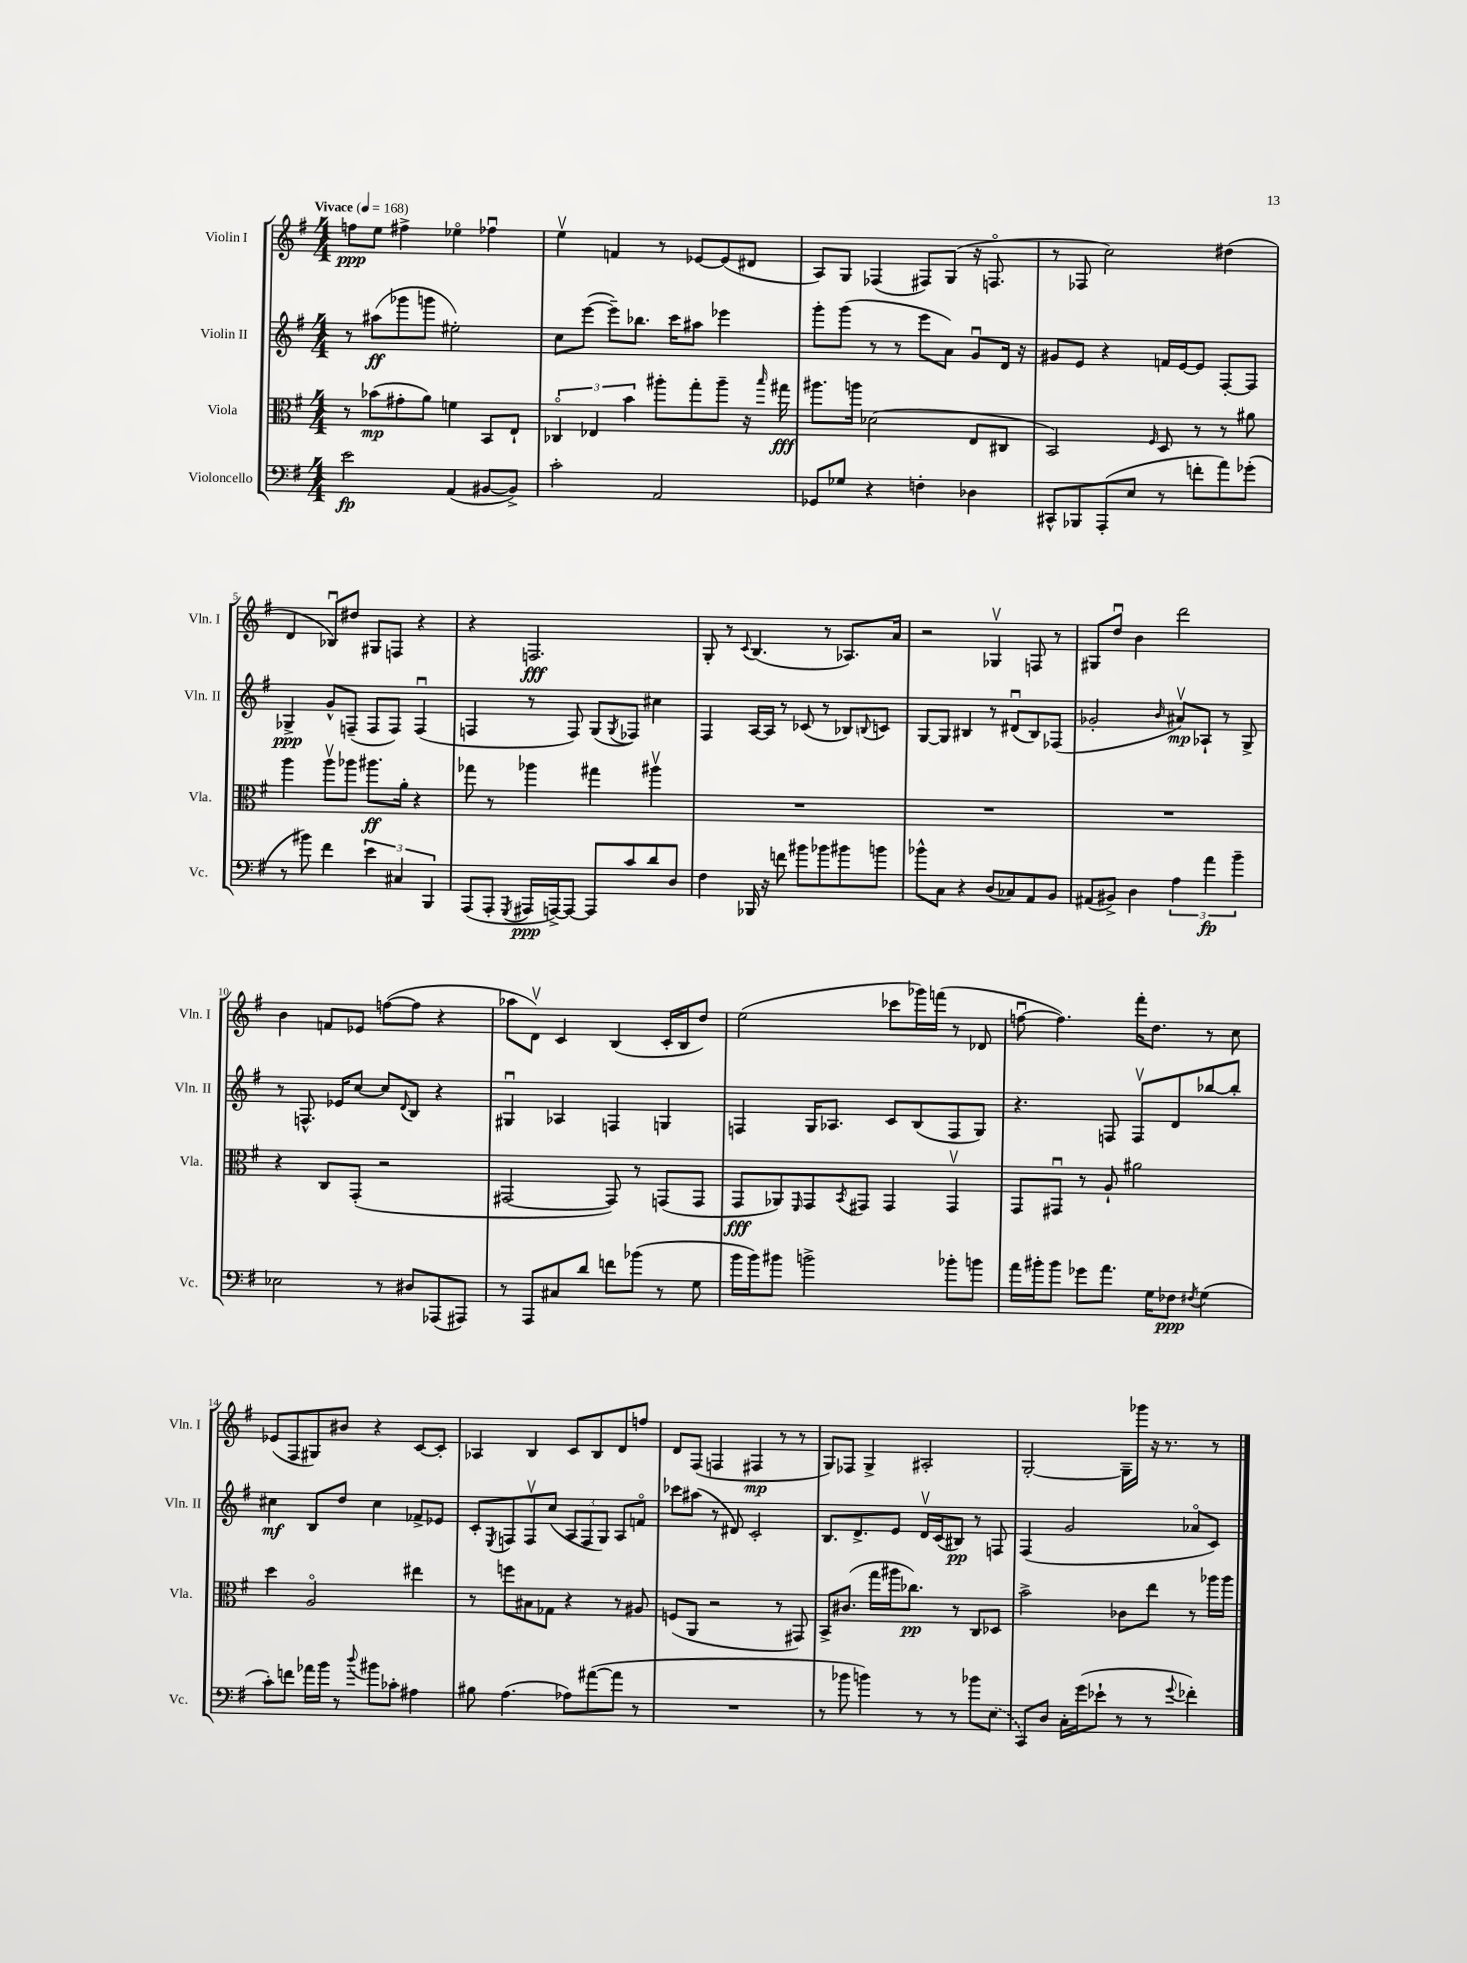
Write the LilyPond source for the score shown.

<<
\new StaffGroup <<
\new Staff = "s0" \with { instrumentName = "Violin I" shortInstrumentName = "Vln. I" } {
    \clef treble \key g \major \numericTimeSignature \time 4/4 \tempo "Vivace" 4 = 168
    f''8\ppp e''8 fis''4-> ees''4\flageolet fes''4\downbow |
    e''4\upbow f'4 r8 ees'8~ ees'8( dis'8 |
    a8) g8 fes4( fis8) g8( r16 f8.\flageolet |
    r8 fes8 c''2) dis''4( |
    d'4 bes8\downbow) dis''8 gis8 f8 r4 |
    r4 f2.\fff |
    g8-. r8 \appoggiatura { c'8 } b4.( r8 aes8.) a'16 |
    r2 ges4\upbow f8 r8 |
    gis8 d''8\downbow b'4 d'''2 |
    b'4 f'8 ees'8 f''8~( f''8 r4 |
    aes''8 d'8\upbow) c'4 b4( c'16-. b16 d''8) |
    e''2( ces'''8 ges'''16) f'''16( r8 des'8 |
    f''8~\downbow f''4.) fis'''16-. d''8. r8 c''8 |
    ees'8( fis8 gis8) bis'8 r4 c'8~ c'8-. |
    aes4 b4 c'8 b8 d'8 f''8 |
    d'8 fis8( f4 fis4\mp r8 r8 |
    g8) fes8 g4-> ais2-. |
    g2~-. g16-- ges'''16 r16 r8. r8 \bar "|." |
}
\new Staff = "s1" \with { instrumentName = "Violin II" shortInstrumentName = "Vln. II" } {
    \clef treble \key g \major \numericTimeSignature \time 4/4
    r8 ais''8\ff( ges'''8 g'''8 eis''2-.) |
    c''8 e'''8~( e'''8--) bes''8. c'''16 ais''8 ees'''4 |
    g'''8-. g'''8( r8 r8 e'''8 a'8) g'8\downbow d'16 r16 |
    gis'8 e'8 r4 f'16 e'16~ e'8 fis8~-. fis8 |
    ges4->\ppp g'8-^ f8--( f8 f8) f4\downbow( |
    f4 r8 f8) g8( \acciaccatura { g8 } fes8) cis''4 |
    fis4 a16~ a16 r8 ces'8( r8 bes8) \appoggiatura { b8 } c'8 |
    g8~ g8 bis4 r8 dis'8\downbow( bis8) fes8( |
    ges'2-. \grace { b'16 } ais'8\upbow\mp) aes8-! r8 g8-> |
    r8 f8.-^ ees'16 c''8~ c''8 \appoggiatura { d'8 } b8 r4 |
    gis4\downbow aes4 f4 g4 |
    f4 g16 aes8. c'8 b8( f8 g8) |
    r4. f8 f8\upbow d'8 bes''8~ bes''8-. |
    cis''4\mf b8 d''8 cis''4 fes'8-> ees'8 |
    c'8-. \acciaccatura { e8 } f8 f8\upbow c''8( \tuplet 3/2 { a8 f8 g8) } a8 f'8\flageolet |
    ces'''8 ais''8( r8 dis'8) c'2-. |
    b8. d'8.-> e'8 d'16\upbow c'16( bis8\pp) r8 f8 |
    fis4( g'2 aes'8\flageolet c'8) \bar "|." |
}
\new Staff = "s2" \with { instrumentName = "Viola" shortInstrumentName = "Vla." } {
    \clef alto \key g \major \numericTimeSignature \time 4/4
    r8 bes'8\mp( gis'8-. a'8) f'4 b,8 e8-! |
    \tuplet 3/2 { ces4\flageolet ees4 b'4 } ais''8-. g''8-. ais''8-- r16 \grace { b''16 } gis''16\fff |
    ais''8. a''16 des'2( e8 cis8 |
    b,2) \grace { fis16 } d8 r8 r8 ais'8 |
    a''4 a''8\upbow aes''8 ais''8.\ff a'16-. r4 |
    ges''8 r8 aes''4 gis''4 ais''4\upbow |
    R1 |
    R1 |
    R1 |
    r4 c8 g,8-.( r2 |
    gis,2~ gis,8) r8 g,8( g,8 |
    g,8\fff aes,8) \grace { fis,16 } g,8 \acciaccatura { b,8 } gis,8 gis,4 gis,4\upbow |
    g,8 gis,8\downbow r8 a8-! ais'2 |
    d''4 a2\flageolet eis''4 |
    r8 f''8 bis8 ges8 r4 r8 ais8 |
    f8( a,8 r2 r8 gis,8) |
    b,8-> cis'8.( g''16 ais''16 ces''8.\pp) r8 c8 des8 |
    b'2-> ces'8 e''8 r8 aes''16 aes''16 \bar "|." |
}
\new Staff = "s3" \with { instrumentName = "Violoncello" shortInstrumentName = "Vc." } {
    \clef bass \key g \major \numericTimeSignature \time 4/4
    e'2\fp a,4( bis,8~ bis,8->) |
    c'2-. a,2 |
    ges,8 ges8 r4 f4-. des4 |
    cis,8-^ bes,,8 a,,8-.( e8 r8 f'8-. a'8) ges'8-.( |
    r8 bis'8) fis'4 \tuplet 3/2 { e'4 cis4 b,,4 } |
    a,,8( a,,8-. \acciaccatura { g,,8 } ais,,16\ppp a,,16~->) a,,8~ a,,8 c'8 d'8 d8 |
    fis4 bes,,16 r16 f'8 bis'8 bes'8 bis'8 b'8 |
    bes'8-^ c8 r4 d8( ces8) a,8 b,8 |
    ais,8( bis,8->) d4 \tuplet 3/2 { a4 a'4\fp b'4-- } |
    ees2 r8 dis8 aes,,8( ais,,8) |
    r8 a,,8 cis8 d'8 f'8 bes'8( r8 g8 |
    b'16 b'16) bis'8 b'2-> bes'8-. b'8 |
    a'16 bis'16-. bis'8 ges'8 a'8. g16 fes8\ppp \acciaccatura { fis8 } g4( |
    c'8-.) f'8 aes'16 b'16 r8 \appoggiatura { d''8 } bis'8 ces'8-. ais4 |
    bis8 a4.( aes8) ais'8~( ais'8 r8 |
    R1 |
    r8 bes'8 b'4) r8 r8 bes'8 \once \slurDashed e8( |
    c,8) d8 c16-. g'16( ees'8-! r8 r8 \appoggiatura { g'8 } fes'4-.) \bar "|." |
}
>>
>>
